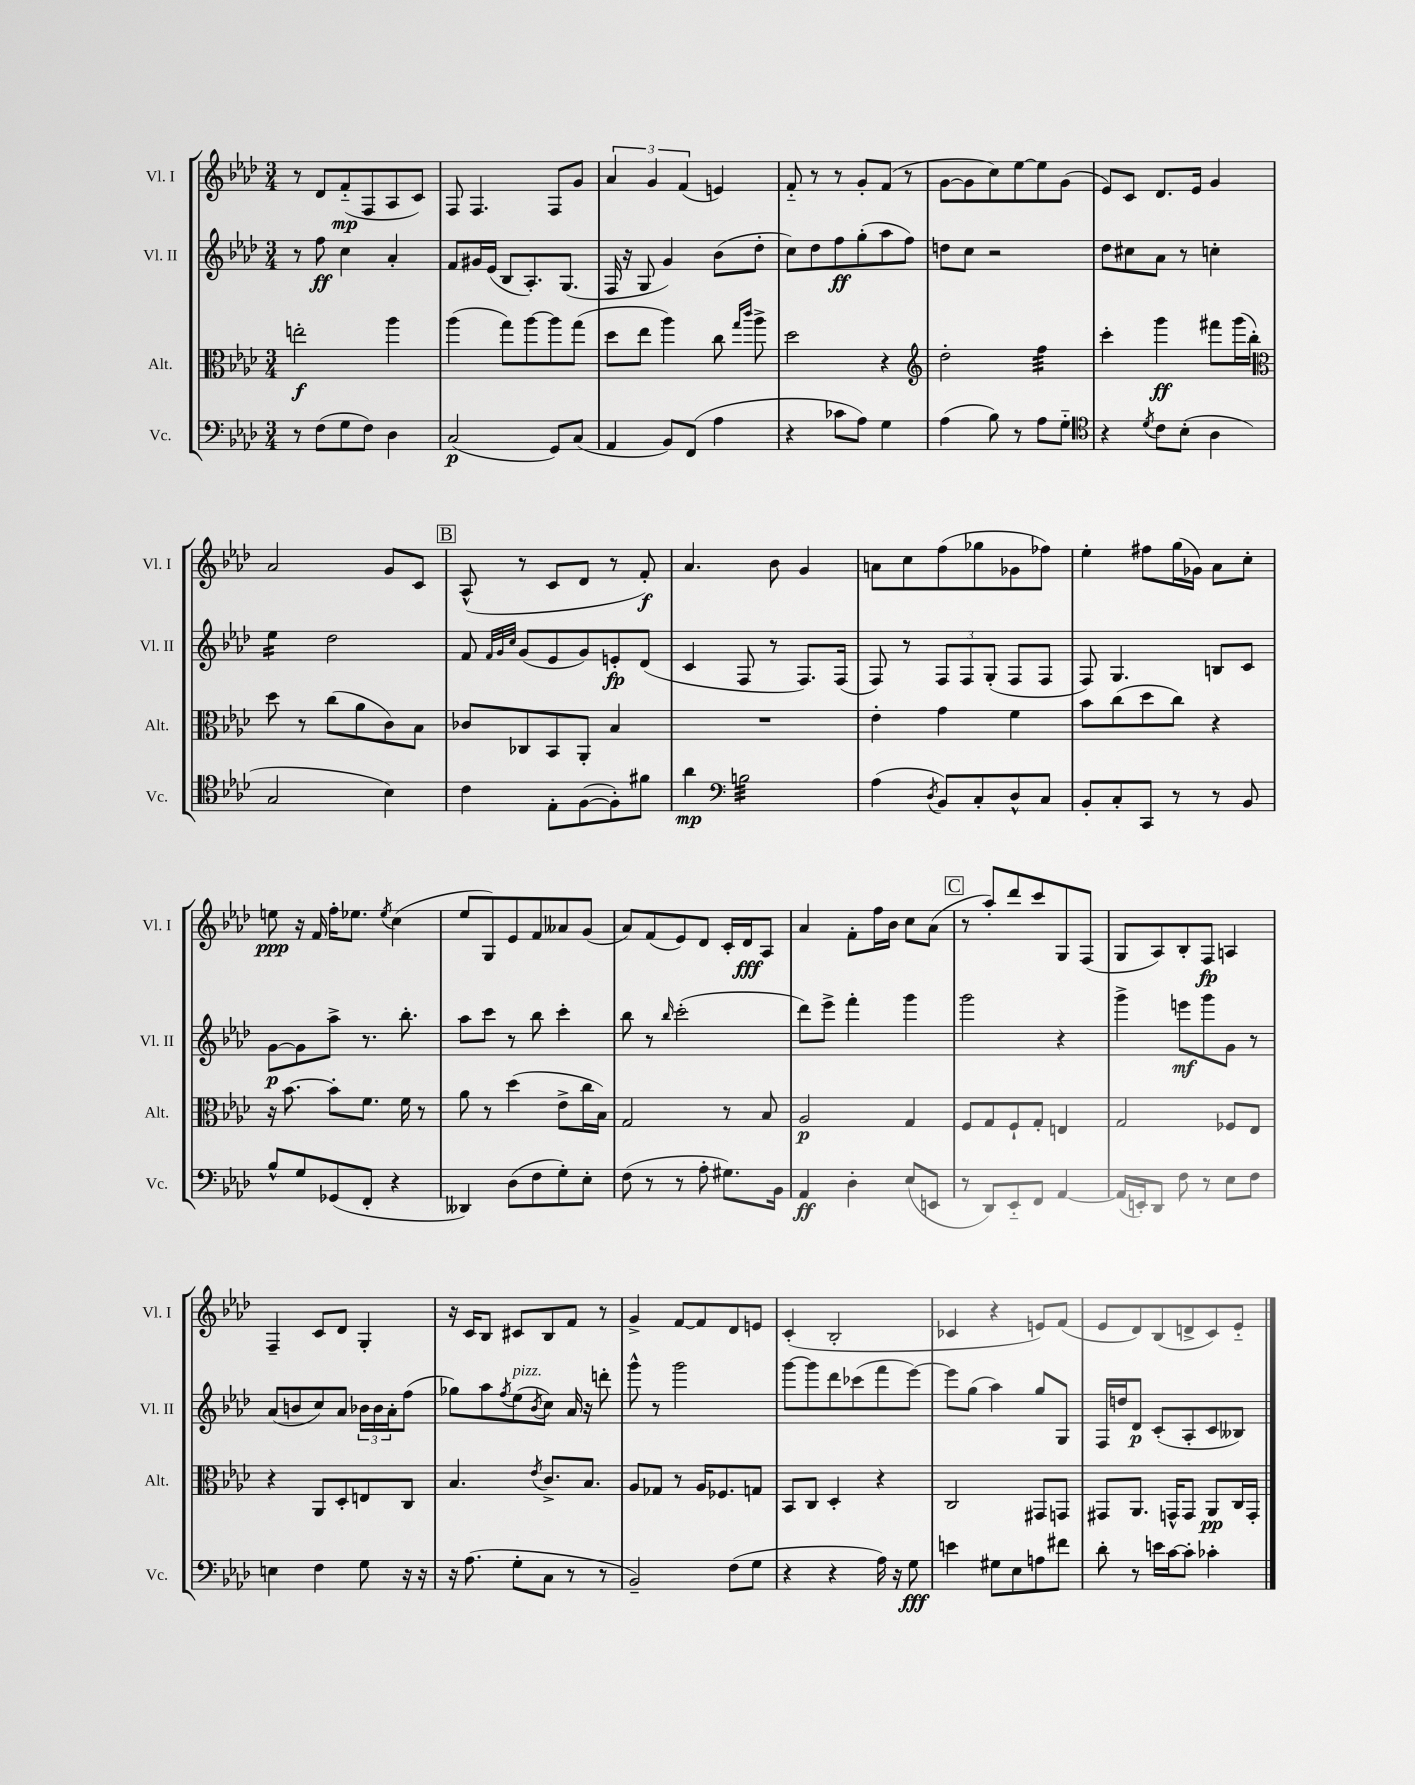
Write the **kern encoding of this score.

**kern	**kern	**kern	**kern
*staff4	*staff3	*staff2	*staff1
*clefF4	*clefC3	*clefG2	*clefG2
*k[b-e-a-d-]	*k[b-e-a-d-]	*k[b-e-a-d-]	*k[b-e-a-d-]
*M3/4	*M3/4	*M3/4	*M3/4
8r	2ee'	8r	8r
(8F	.	8ff	8d-
8G	.	4cc	(8f'~
8F)	.	.	8F
4D-	4aa-	4a-'	8A-
.	.	.	8c)
=	=	=	=
(2C	(4aa-	8f	8F
.	.	16g#	4.F
.	.	(16e-	.
.	8gg)	8B-	.
.	[8aa-	8.A-')	.
8GG)	8aa-]	.	8F
.	.	(8.G	.
(8C	(8gg	.	8g
=	=	=	=
4AA-	8dd-	16F	6a-
.	.	16r	.
.	8ee-	8G	.
.	.	.	6g
8BB-)	4aa-)	4g)	.
.	.	.	(6f
(8FF	.	.	.
4A-	8cc	(8b-	4e)
.	16qqgg	.	.
.	16qqccc	.	.
.	8aa-^	8dd-'	.
=	=	=	=
4r	2dd-	8cc)	8f'~
.	.	8dd-	8r
8c-	.	8ff	8r
8A-)	.	(8gg'	8g'
4G	4r	8aa-	(8f
.	.	8ff)	8r
=	=	=	=
*	*clefG2	*	*
(4A-	2dd-'	8dd	[8g
.	.	8cc	8g]
8B-)	.	2r	8cc)
8r	.	.	[8ee-
8A-	4ff	.	8ee-]
8G'~	.	.	(8g
=	=	=	=
*clefC4	*	*	*
4r	4ccc'	8dd-	8e-)
.	.	8cc#	8c
8qd-	.	.	.
8c	4ggg	8a-	8.d-
(8B-'	.	8r	.
.	.	.	16e-
4A-	8fff#	4cc'	4g
.	(16ggg	.	.
.	16bb-')	.	.
=	=	=	=
*	*clefC3	*	*
2G	8dd-	4ee-	2a-
.	8r	.	.
.	(8cc	2dd-	.
.	8a-	.	.
4B-)	8c)	.	8g
.	8B-	.	8c
=	=	=	=
4c	8c-	8f	(8A-^^
.	.	32qqf	.
.	.	32qqg	.
.	.	32qqcc	.
.	8C-	(8g	8r
8E-'	8BB-	8e-	8c
([8F	8AA-'	8g)	8d-
8F'])	4B-	8e'	8r
8f#	.	(8d-	8f')
=	=	=	=
4a-	2.r	4c	4.a-
*clefF4	*	*	*
2B	.	8F	.
.	.	8r	8b-
.	.	8.F)	4g
.	.	(16F	.
=	=	=	=
(4A-	4e-'	8F)	8a
.	.	8r	8cc
8qD-	.	.	.
8BB-)	4g	12F	(8ff
.	.	12F	.
8C'	.	.	8gg-
.	.	(12G'	.
8D-^^	4f	8F	8g-
8C	.	8F	8ff-)
=	=	=	=
8BB-'	8b-	8F)	4ee-'
8C'	(8cc	4.G	.
8CC	8dd-	.	8ff#
8r	8cc)	.	(16gg
.	.	.	16g-)
8r	4r	8B	8a-
8BB-	.	8c	8cc'
=	=	=	=
8B-^^	16r	[8g	8ee
.	[8.b-	.	.
8G	.	8g]	16r
.	.	.	16f
(8GG-	8b-']	8aa-^	16ff'
.	.	.	8.ee-
8FF'	8.f	8.r	.
.	.	.	8qee-
4r	.	.	(4cc
.	16f	8.bb-'	.
.	8r	.	.
=	=	=	=
4DD--)	8a-	8aa-	8ee-
.	8r	8ccc	8G)
(8D-	(4dd-	8r	8e-
8F	.	8bb-	8f
8G')	8e-^	4ccc'	8a--
8E-'	16cc	.	(8g
.	16B-)	.	.
=	=	=	=
(8F	2G	8bb-	8a-)
8r	.	8r	(8f
.	.	16qqbb-	.
8r	.	(2ccc'	8e-)
8A-'	.	.	8d-
8.G#)	8r	.	16c'
.	.	.	16d-
.	8B-	.	8A-
16BB-	.	.	.
=	=	=	=
4AA-	2A-	8ddd-)	4a-
.	.	8eee-^	.
4D-'	.	4fff'	8f'
.	.	.	16ff
.	.	.	16b-
(8E-	4G	4ggg	8cc
8EE	.	.	(8a-
=	=	=	=
8r	8F	2ggg	8r
8DD-)	8G	.	8aa-')
8EE-'~	8F`	.	8ddd-
8FF	8G'	.	8ccc
[4AA-	4E	4r	8G
.	.	.	(8F
=	=	=	=
(16AA-]	2G	4ggg^	8G
16EE')	.	.	.
8DD-	.	.	8A-)
8F	.	8eee	8B-'
8r	.	8ggg	8F
8E-	8F-	8g	4A
8F	8E-	8r	.
=	=	=	=
4E	4r	(8a-	4F~
.	.	8b	.
4F	8AA-	8cc)	8c
.	8D-'	8a-	8d-
8G	8E	24b-	4G'
.	.	24b-	.
.	.	24a-'	.
16r	8C	(8ff	.
16r	.	.	.
=	=	=	=
16r	4.B-	8gg-)	16r
(8.A-	.	.	16c
.	.	8aa-	8B-
.	.	8qff	.
8G'	.	(8ee-	8c#
.	8qe-	8qb-	.
8C	8.c^	8cc)	8B-
8r	.	16a-	8f
.	8.B-	16r	.
8r	.	8ddd'	8r
=	=	=	=
2BB-~)	8A-	8ggg^^	4g^
.	8G-	8r	.
.	8r	2ggg	[8f
.	16A-	.	8f]
.	8.F-	.	.
(8F	.	.	8d-
8G	8G	.	8e
=	=	=	=
4r	8BB-	[8ggg	(4c'
.	8C	8ggg]	.
4r	4D-'	8ddd-	2B-'
.	.	(8ccc-	.
16A-)	4r	8fff	.
16r	.	.	.
8G	.	[8eee-)	.
=	=	=	=
4e	2C	8eee-]	4c-
.	.	(8gg	.
8G#	.	4aa-)	4r
8E-	.	.	.
8A	8GG#	8gg	8e)
8f#	8GG	8G	(8f
=	=	=	=
8d-'	8GG#	16F	8e-
.	.	16dd	.
8r	8.AA-	8d-	8d-)
16e	.	(8c'	(8B-
[16c	16GG^^	.	.
8c']	8GG	8A-'	8d^
4c-'	8AA-	8c	8c)
.	16C	8B--)	8e-'~
.	16GG'	.	.
==	==	==	==
*-	*-	*-	*-
